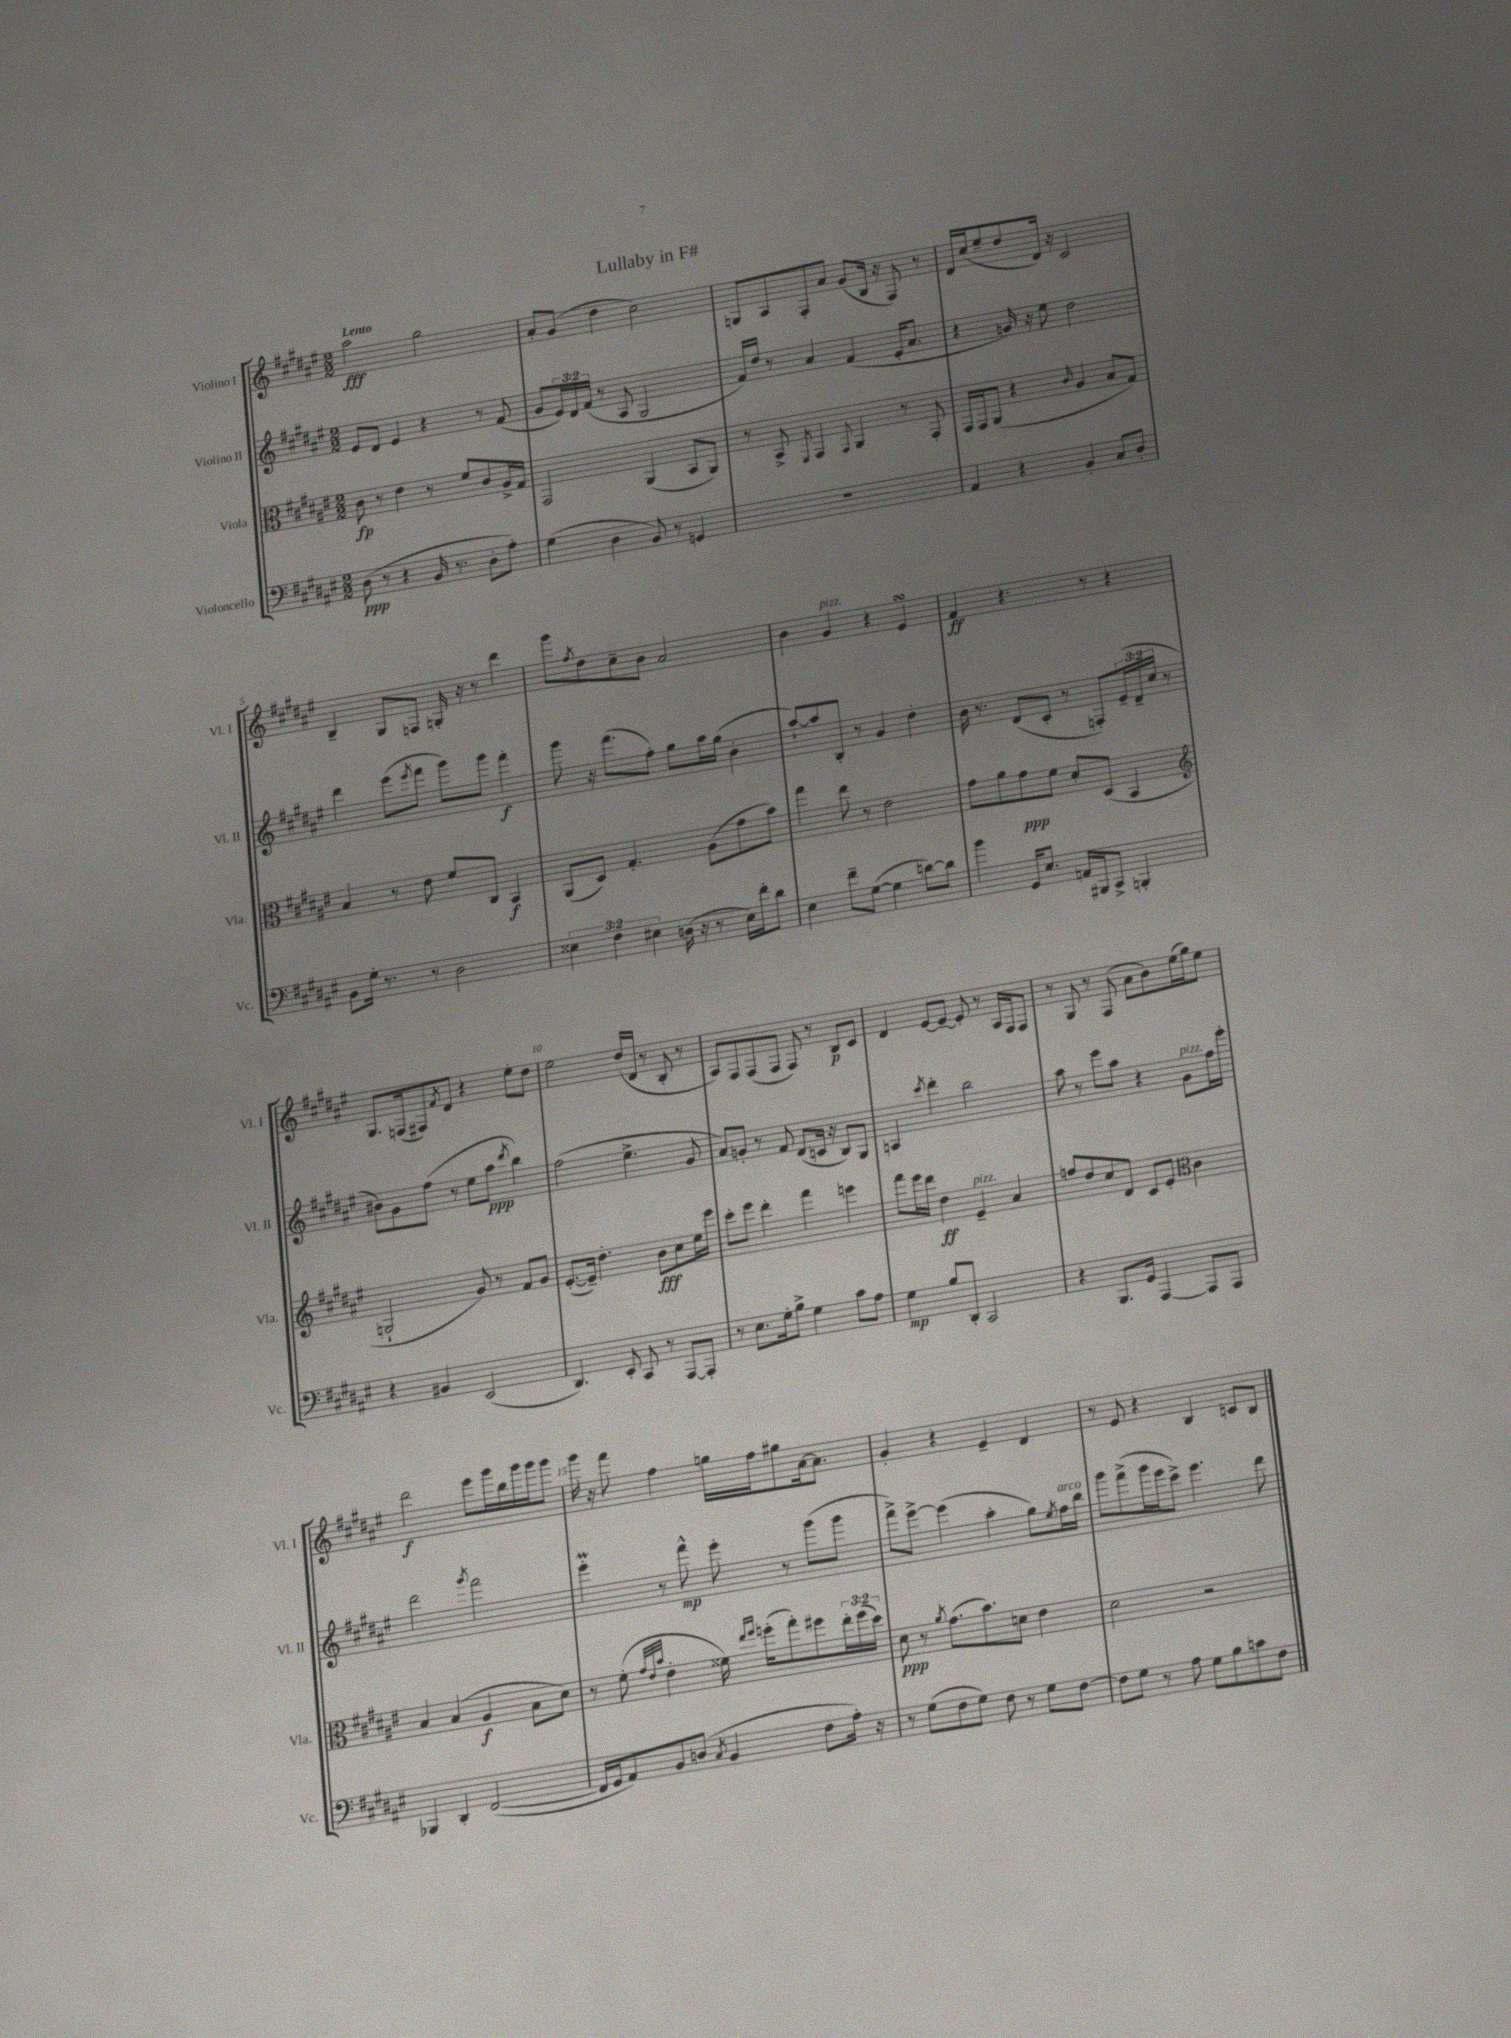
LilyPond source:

\header { title = "Lullaby in F#" }
<<
\new StaffGroup <<
\new Staff = "s0" \with { instrumentName = "Violino I" shortInstrumentName = "Vl. I" } {
    \clef treble \key fis \major \numericTimeSignature \time 2/2 \tempo "Lento"
    ais''2\fff gis''2 |
    ais'8-. gis'8( dis''4 cis''2) |
    g8 ais8 fis8-. ais'8 gis'8( b16 r16 fis8) r8 |
    dis'16 cis''16( eis''8-- dis''8 dis'16) r16 cis'2 |
    b4-- gis8 f8 g16-. r16 r8 dis'''4 |
    gis'''8 \acciaccatura { fis''8 } dis''8 cis''8-- b'8 ais'2 |
    b'4 gis'4^\markup { \italic "pizz." } r4 eis'4\turn |
    fis'4\ff r4. r8 r4 |
    gis8. f16( fis8) \acciaccatura { fis'8 } dis'8 r4 eis''8-. dis''8 |
    eis''2 dis''16( dis'16 r8 b8-. r8 |
    ais8) fis8 fis8( fis8 fis8) r8 b8\p cis'8 |
    dis'4 eis'8~ eis'8~-- eis'8-. r8 ais16 fis16 fis8 |
    r8 gis8 r8 fis8( ais'8 b'8) eis''16( gis''16) eis''8 |
    dis'''2\f eis'''8 gis'''16 b''16 gis'''16 gis'''16 gis'''8 |
    gis'''16 r16 fis'''8 fis''4 g''16 fis''16 gis''8 ais'16~ ais'8. |
    gis'4-. r4 eis'4-- dis'4 |
    r8 eis'8 r4 b4 c'8 b8 \bar "|." |
}
\new Staff = "s1" \with { instrumentName = "Violino II" shortInstrumentName = "Vl. II" } {
    \clef treble \key fis \major \numericTimeSignature \time 2/2 \override Staff.TupletNumber.text = #tuplet-number::calc-fraction-text
    eis'8 dis'8 eis'4 r4 r8 fis'8( |
    gis'8 \tuplet 3/2 { eis'16) dis'16 fis'16( } r8 ais8 gis2 |
    fis'16) dis''16 r8 ais'4 fis'4( eis'16-. ais'8. |
    r4 g'16) r16 eis''8 dis''2 |
    dis'''4 eis'''8( \acciaccatura { eis'''8 } fis'''8 gis'''8) gis'''8 fis'''4-.\f |
    gis'''8 r16 fis'''8.( fis''8-.) gis''8 ais''16 gis''16( b'4-. |
    ais''8~-!) ais''8 b8-. r8 gis'4 dis''4-. |
    b'16 r8. dis'8( cis'8-. r8 f8-.) \tuplet 3/2 { eis'16--( dis'16-- cis''16 } r8 |
    bis'8) gis'8 fis''8( r8 eis''8 ais''8\ppp \acciaccatura { dis'''8 } b''4) |
    fis''2( eis''4.-> gis'8 |
    ais'8) g'8-. r8 fis'8 dis'8( c'16 r16 b8) gis8 |
    a4 \acciaccatura { cis'''8 } dis'''4-. b''2 |
    ais''8 r8 eis'''8 ais''8 r4 gis'8^\markup { \italic "pizz." } fis''16 eis'''16-. |
    dis'''2 \acciaccatura { gis'''8 } fis'''2 |
    eis'''4-.\prall r8 fis'''8-^\mp eis'''8-. r8 gis'''8( gis'''8 |
    fis'''8->) eis'''8~-> eis'''4( ais''4-. gis''8) \acciaccatura { eis''8 } fis''16^\markup { \italic "arco" } b''16 |
    gis'''8 fis'''8->( gis'''16 eis'''16 cis'''8->) eis'''4. dis'''8 \bar "|." |
}
\new Staff = "s2" \with { instrumentName = "Viola" shortInstrumentName = "Vla." } {
    \clef alto \key fis \major \numericTimeSignature \time 2/2 \override Staff.TupletNumber.text = #tuplet-number::calc-fraction-text
    cis'8\fp r8 eis'4 r8 fis'8 cis'8 ais16-> gis16 |
    gis,2 ais,4( b,8 ais,8) |
    r8 b,8-> \acciaccatura { fis,8 } gis,4 \appoggiatura { gis,8 } ais,4 r8 gis,8-. |
    gis,16 gis,16 ais,8( r4 \grace { cis'16 } ais4 b8 gis8) |
    b4 r8 eis'8 fis'8 cis8 b,4\f |
    ais,8( dis8) gis4.-. ais8( gis'8 b'8) |
    gis''4 eis''8 r8 eis'2 |
    gis'8 ais'8 gis'8\ppp fis'8 dis'8-. dis8( b,4 |
    \clef treble g2-! gis'8) r8 fis'8 gis'8 |
    eis'8.~-.( eis'16--) dis''4.-. b'8\fff cis''8 eis''16 eis'''16 |
    cis'''8-. eis'''8 dis'''4-. fis'''4 e'''4 |
    fis'''8 eis'''16 dis'''16 dis''4\ff eis'4--^\markup { \italic "pizz." } ais'4 |
    f''8 dis''8 cis''8 dis'8 cis'8 eis'8-. \clef alto cis'4 |
    b4 b4( ais4\f b8 dis'8) |
    r8 fis'8-.( \grace { gis'32 eis'32 b'32 } eis'4-. fisis'16) \grace { eis''16 fis''16 } f''16-.( gis''8-.) fis''8 \tuplet 3/2 { eis''16-. fis''16( dis''16) } |
    dis'8\ppp r8 \acciaccatura { ais'8 } gis'8.( b'8.) d'8 eis'4 |
    dis'2 r2 \bar "|." |
}
\new Staff = "s3" \with { instrumentName = "Violoncello" shortInstrumentName = "Vc." } {
    \clef bass \key fis \major \numericTimeSignature \time 2/2 \override Staff.TupletNumber.text = #tuplet-number::calc-fraction-text
    dis8\ppp( r8 r4 b,16 r8. dis8-. ais8-.) |
    gis4( dis4 b,8) r8 g,4 |
    R1 |
    ais,4 r4 b,4-. cis8 dis8-. |
    b,8 gis16-. r8. r8 dis2 |
    \tuplet 3/2 { eisis4 fis4 eis4 } d16( r16 r8 eis16) fis'16-. dis'8 |
    eis4 fis'8-- gis8~( gis4 d'8~) d'8 |
    b'4 gis,16 eis8. a,16 bis,,16 cis,8-> b,,4-. |
    r4 bis,4 eis,2( |
    dis,4.) eis,8-. cis,8 r8 ais,,8~ ais,,8-. |
    r8 eis8. gis16-. b8-> gis4 cis'8 ais8 |
    gis4\mp b8 dis,8-. cis,2 |
    r4 b,,8. gis,16 ais,,4~ ais,,8 ais,,8 |
    bes,,4 dis,4-. fis,2~( |
    fis,16 gis,16 ais,8) b,8 d8( \acciaccatura { cis8 } b,4 fis8 ais16-.) r16 |
    r8 gis8( fis8 gis8) fis8 r8 gis8 fis8~ |
    fis8 gis8 r8 ais8 gis8 b8 c'8 fis8 \bar "|." |
}
>>
>>
\layout { \context { \Score \override BarNumber.break-visibility = ##(#f #t #t) barNumberVisibility = #(every-nth-bar-number-visible 5) } }
